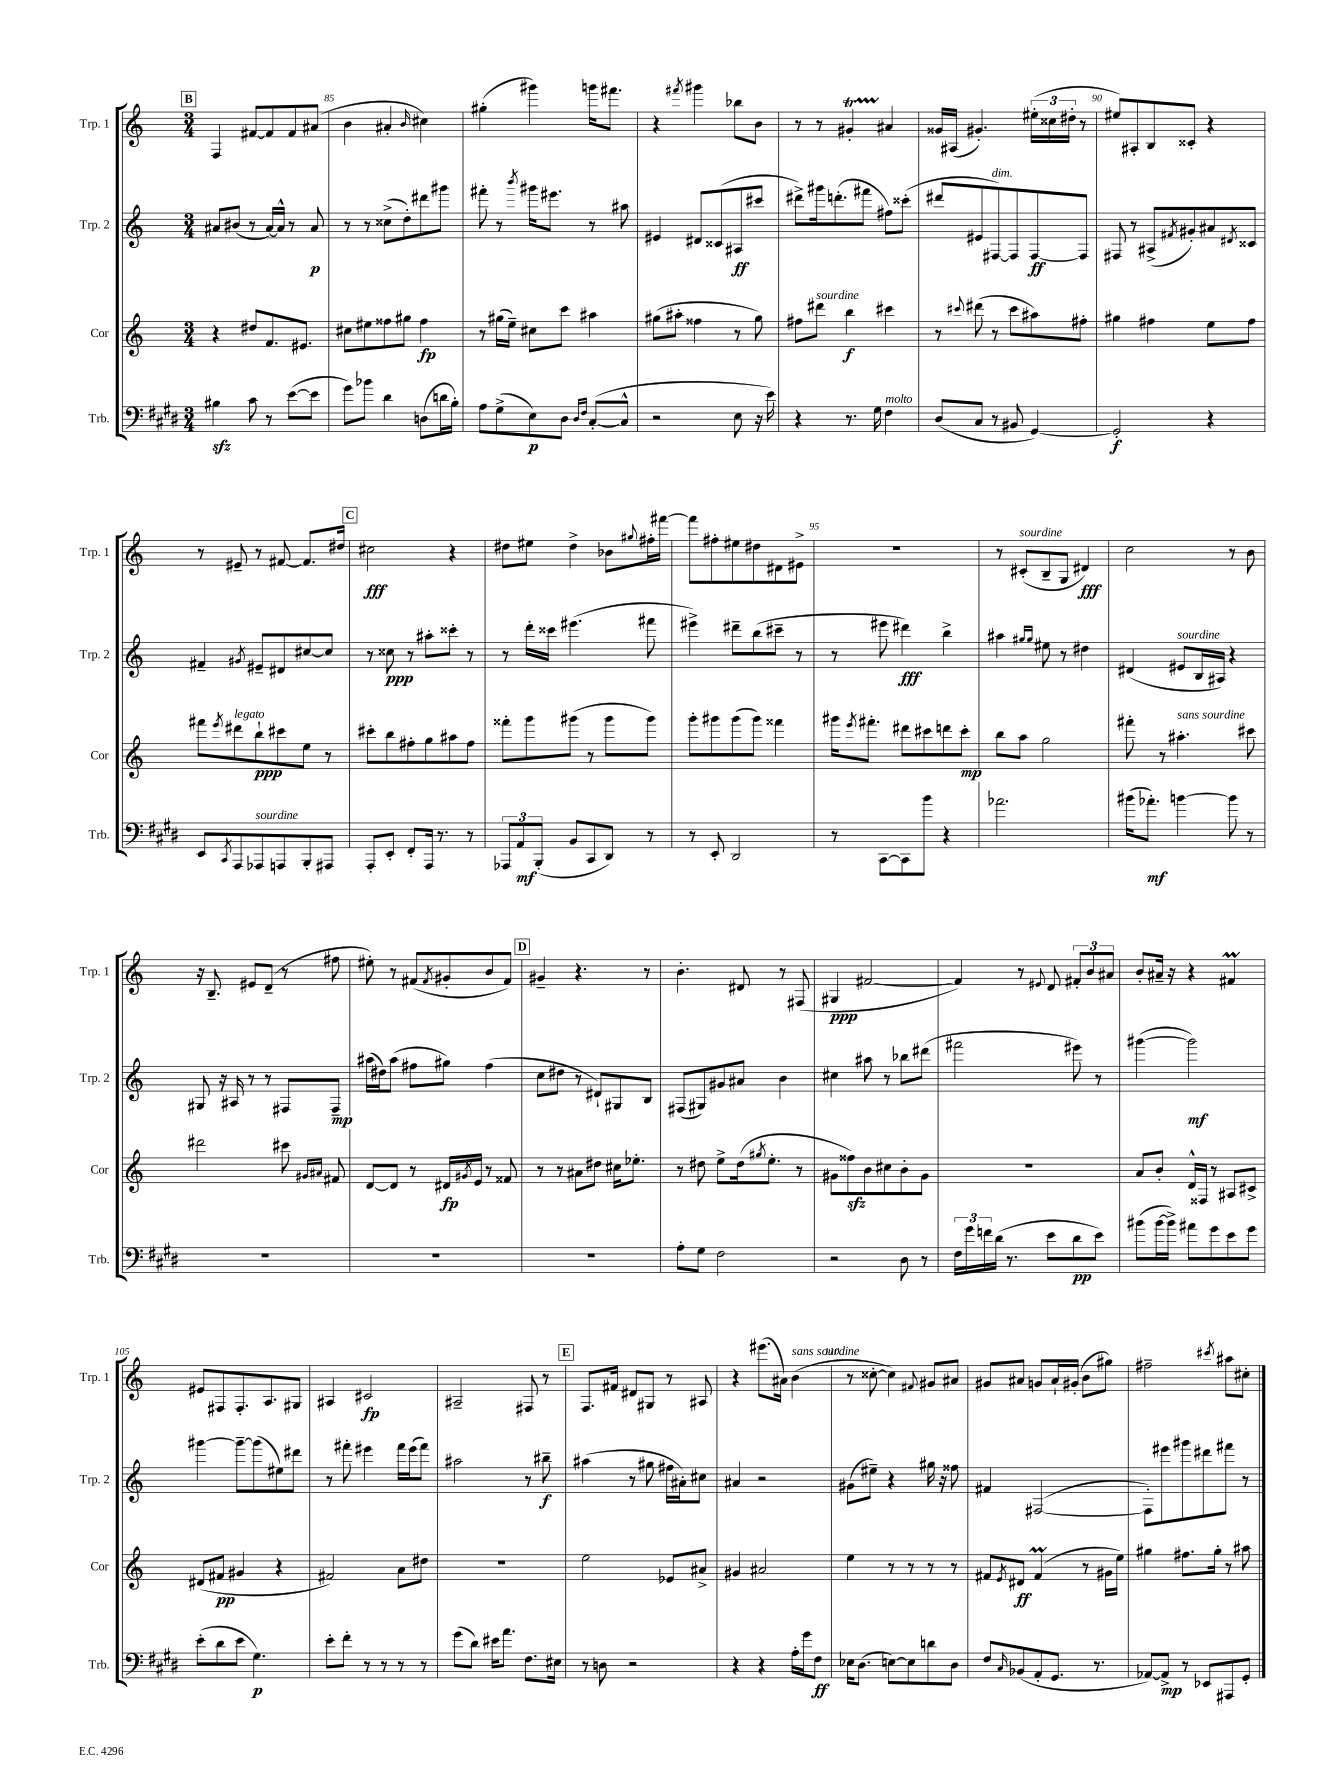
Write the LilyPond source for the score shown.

<<
\new StaffGroup <<
\new Staff = "s0" \with { instrumentName = "Trp. 1" shortInstrumentName = "Trp. 1" } {
    \clef treble \key c \major \numericTimeSignature \time 3/4
    \mark \markup { \box "B" } f4 fis'8~ fis'8 fis'8 ais'8( |
    b'4 ais'4-. \grace { b'16 } cis''4) |
    gis''4-.( gis'''4) g'''16 fis'''8. |
    r4 \acciaccatura { fis'''8 } gis'''4 bes''8 b'8 |
    r8 r8 gis'4-.\startTrillSpan ais'4\stopTrillSpan |
    gisis'16 ais16( gis'4.-.) \tuplet 3/2 { eis''16-.( cisis''16 dis''16-. } r8 |
    eis''8) ais8-. b8 cisis'8-. r4 |
    r8 eis'8-- r8 fis'8~ fis'8. dis''16 |
    \mark \markup { \box "C" } cis''2\fff r4 |
    dis''8 eis''8 dis''4-> bes'8 \appoggiatura { gis''8 } fis''16-. fis'''16~ |
    fis'''8 fis''8-. eis''8 dis''8 dis'8 eis'8-> |
    R2. |
    r8 cis'8-.^\markup { \italic "sourdine" }( b8-- g8 dis'4\fff) |
    c''2 r8 b'8 |
    r16 b8.-- eis'8 d'8--( r8 fis''8 |
    eis''8-.) r8 fis'8( \acciaccatura { fis'8 } gis'8-. b'8 fis'8) |
    \mark \markup { \box "D" } gis'4-- r4. r8 |
    b'4.-. dis'8 r8 fis8( |
    gis4\ppp fis'2~ |
    fis'4) r8 \appoggiatura { eis'8 } d'8 \tuplet 3/2 { fis'8-. b'8 ais'8 } |
    b'8-. ais'16-- r16 r4 fis'4\prall |
    eis'8 fis8 fis8.-. a8. gis8 |
    ais4 cis'2\fp |
    ais2-- fis8 r8 |
    \mark \markup { \box "E" } f8. fis'16 dis'8 gis8 r8 ais8 |
    r4 eis'''8.( ais'16) b'4^\markup { \italic "sans sourdine" }( |
    r8 cisis''8~-. cisis''4) \appoggiatura { fis'8 } gis'8 ais'8 |
    gis'8 ais'8 g'8 ais'16-! gis'16-.( b'8 gis''8) |
    fis''2-- \acciaccatura { cis'''8 } ais''8 cis''8-. \bar "|." |
}
\new Staff = "s1" \with { instrumentName = "Trp. 2" shortInstrumentName = "Trp. 2" } {
    \clef treble \key c \major \numericTimeSignature \time 3/4
    \mark \markup { \box "B" } ais'8 bis'8( r8 ais'16~) ais'16-^ r8 ais'8\p |
    r8 r8 cisis''8->( d''8-.) dis'''8 gis'''8 |
    fis'''8-. r8 \acciaccatura { b'''8 } gis'''16 eis'''8. r8 ais''8 |
    eis'4 dis'8 cisis'8( ais8\ff cis'''8 |
    dis'''8->) gis'''16 d'''8.-.( fis'''8 fis''8) cisis'''8-.( |
    dis'''8 eis'8 fis8~^\markup { \italic "dim." }) fis8 fis8~\ff fis8 |
    fis8 r8 ais8->( \acciaccatura { fis'8 } gis'8-.) ais'8 \acciaccatura { dis'8 } cisis'8 |
    fis'4-- \acciaccatura { gis'8 } eis'8-- dis'8 cis''8~ cis''8 |
    \mark \markup { \box "C" } r8 cisis''8\ppp r8 ais''8-. cisis'''8-. r8 |
    r8 d'''16-. cisis'''16 eis'''4.( fis'''8 |
    eis'''4->) dis'''8-- b''8( cis'''8-- r8 |
    r8 eis'''8 dis'''4\fff) b''4-> |
    ais''4 \grace { gis''16 gis''16 } eis''8 r8 dis''4 |
    dis'4( eis'8^\markup { \italic "sourdine" } b16 ais16) r4 |
    gis8 r16 ais16 r8 r8 fis8 fis8--\mp |
    ais''16( dis''16) ais''8( fis''8 gis''8) fis''4( |
    \mark \markup { \box "D" } c''8 dis''8 r8 dis'8-!) gis8 b8 |
    fis8( gis8) gis'8 ais'8 b'4 |
    cis''4 ais''8 r8 bes''8 dis'''8( |
    fis'''2 eis'''8) r8 |
    gis'''4~( gis'''2\mf) |
    gis'''4~ gis'''8~-- gis'''8( eis''8) dis'''8 |
    r8 fis'''8-. eis'''4 fis'''16 eis'''16( fis'''8) |
    ais''2 r8 bis''8--\f |
    \mark \markup { \box "E" } ais''4( r8 gis''8 fis''16 ais'16-.) cis''8 |
    ais'4 r2 |
    gis'8( eis''8--) r4 gis''16 r16 fisis''8 |
    fis'4 fis2~( |
    fis8-.) eis'''8 gis'''8 dis'''8 fis'''8 r8 \bar "|." |
}
\new Staff = "s2" \with { instrumentName = "Cor" shortInstrumentName = "Cor" } {
    \clef treble \key c \major \numericTimeSignature \time 3/4
    \mark \markup { \box "B" } r4 dis''8 f'8. eis'8. |
    cis''8 eis''8 fisis''8 gis''8 fisis''4\fp |
    r8 gis''16( e''16--) cis''8 c'''8 ais''4 |
    gis''8( ais''8-. fisis''4 r8 gis''8) |
    fis''8 dis'''8^\markup { \italic "sourdine" } b''4\f cis'''4 |
    r8 \appoggiatura { cis'''8 } dis'''8( r8 cis'''8 ais''8) fis''8-. |
    gis''4 fis''4 e''8 fis''8 |
    fis'''8 \acciaccatura { e'''8 } dis'''8^\markup { \italic "legato" } b''8-!\ppp cis'''8 e''8 r8 |
    \mark \markup { \box "C" } cis'''8-. b''8 fis''8-. g''8 ais''8 fis''8 |
    fisis'''8-. g'''8 gis'''8( r8 gis'''8 gis'''8) |
    g'''8-. gis'''8 gis'''8( gis'''8) fisis'''4 |
    gis'''16 \acciaccatura { e'''8 } fis'''8.-. dis'''8 cis'''8 d'''8 cis'''8-.\mp |
    b''8 a''8 g''2 |
    fis'''8-. r8 ais''4.-.^\markup { \italic "sans sourdine" } cis'''8 |
    dis'''2 cis'''8 \grace { gis'16 ais'16 } fis'8 |
    d'8~ d'8 r8 dis'16\fp \acciaccatura { gis'8 } e'16 r8 fisis'8 |
    \mark \markup { \box "D" } r8 r8 ais'8 dis''8 cis''16 ees''8.-. |
    r8 dis''8 e''8-> dis''16( \acciaccatura { gis''8 } e''8.-. r8 |
    gis'8 fisis''8\sfz) b'8 cis''8 b'8-. gis'8 |
    R2. |
    a'8 b'8-. d'16-^ fisis16 r8 ais8 cis'8-> |
    dis'8( fis'8\pp gis'4 r4 |
    fis'2) a'8 dis''8 |
    R2. |
    \mark \markup { \box "E" } e''2 ees'8 ais'8-> |
    gis'4 ais'2 |
    e''4 r8 r8 r8 r8 |
    fis'8 \acciaccatura { e'8 } dis'8\ff fis'4\prall( r8 gis'16 e''16) |
    gis''4 fis''8. gis''16-. r8 ais''8 \bar "|." |
}
\new Staff = "s3" \with { instrumentName = "Trb." shortInstrumentName = "Trb." } {
    \clef bass \key e \major \numericTimeSignature \time 3/4
    \mark \markup { \box "B" } bis4\sfz cis'8 r8 e'8~( e'8 |
    gis'8) bes'8 dis'4 d8( d'16 b16-.) |
    a8 gis8->( e8\p) dis8 \grace { dis16 fis16 } cis8~-.( cis8-^ |
    r2 e8 r16 e'16) |
    r4 r8. gis16 fis4^\markup { \italic "molto" } |
    dis8( cis8 r8 bis,8 gis,4~) |
    gis,2-.\f r4 |
    e,8 \acciaccatura { cis,8 } a,,8 aes,,8^\markup { \italic "sourdine" } a,,8 b,,8-. ais,,8 |
    \mark \markup { \box "C" } a,,8-. e,8-. fis,8-. a,,16 r8. r8 |
    \tuplet 3/2 { aes,,8 a,8\mf b,,8-.( } b,8 cis,8 dis,8) r8 |
    r8 e,8-. dis,2 |
    r8 cis,8~ cis,8 b'8 r4 |
    aes'2. |
    bis'16( aes'8.-.\mf) b'4~ b'8 r8 |
    R2. |
    R2. |
    \mark \markup { \box "D" } R2. |
    a8-. gis8 fis2 |
    r2 dis8 r8 |
    \tuplet 3/2 { fis16 gis'16 f'16 } dis'16( r8. e'8 dis'8\pp e'8) |
    bis'8( bis'16~ bis'16->) ais'8 gis'8 e'8 gis'8 |
    e'8-.( dis'8 e'8 gis4.\p) |
    e'8-. fis'8-. r8 r8 r8 r8 |
    gis'8( dis'8) eis'16 a'8. fis8. eis16 |
    \mark \markup { \box "E" } r8 d8 r2 |
    r4 r4 a16-. gis'16 fis8\ff |
    ees16 dis8.( e8~) e8 d'8 dis8 |
    fis8 \grace { cis16 } bes,8( a,8-. gis,8. r8. |
    aes,8~) aes,8->\mp r8 ees,8 ais,,8 gis,8-. \bar "|." |
}
>>
>>
\layout { \context { \Score currentBarNumber = #84 \override BarNumber.break-visibility = ##(#f #t #t) barNumberVisibility = #(every-nth-bar-number-visible 5) } }
